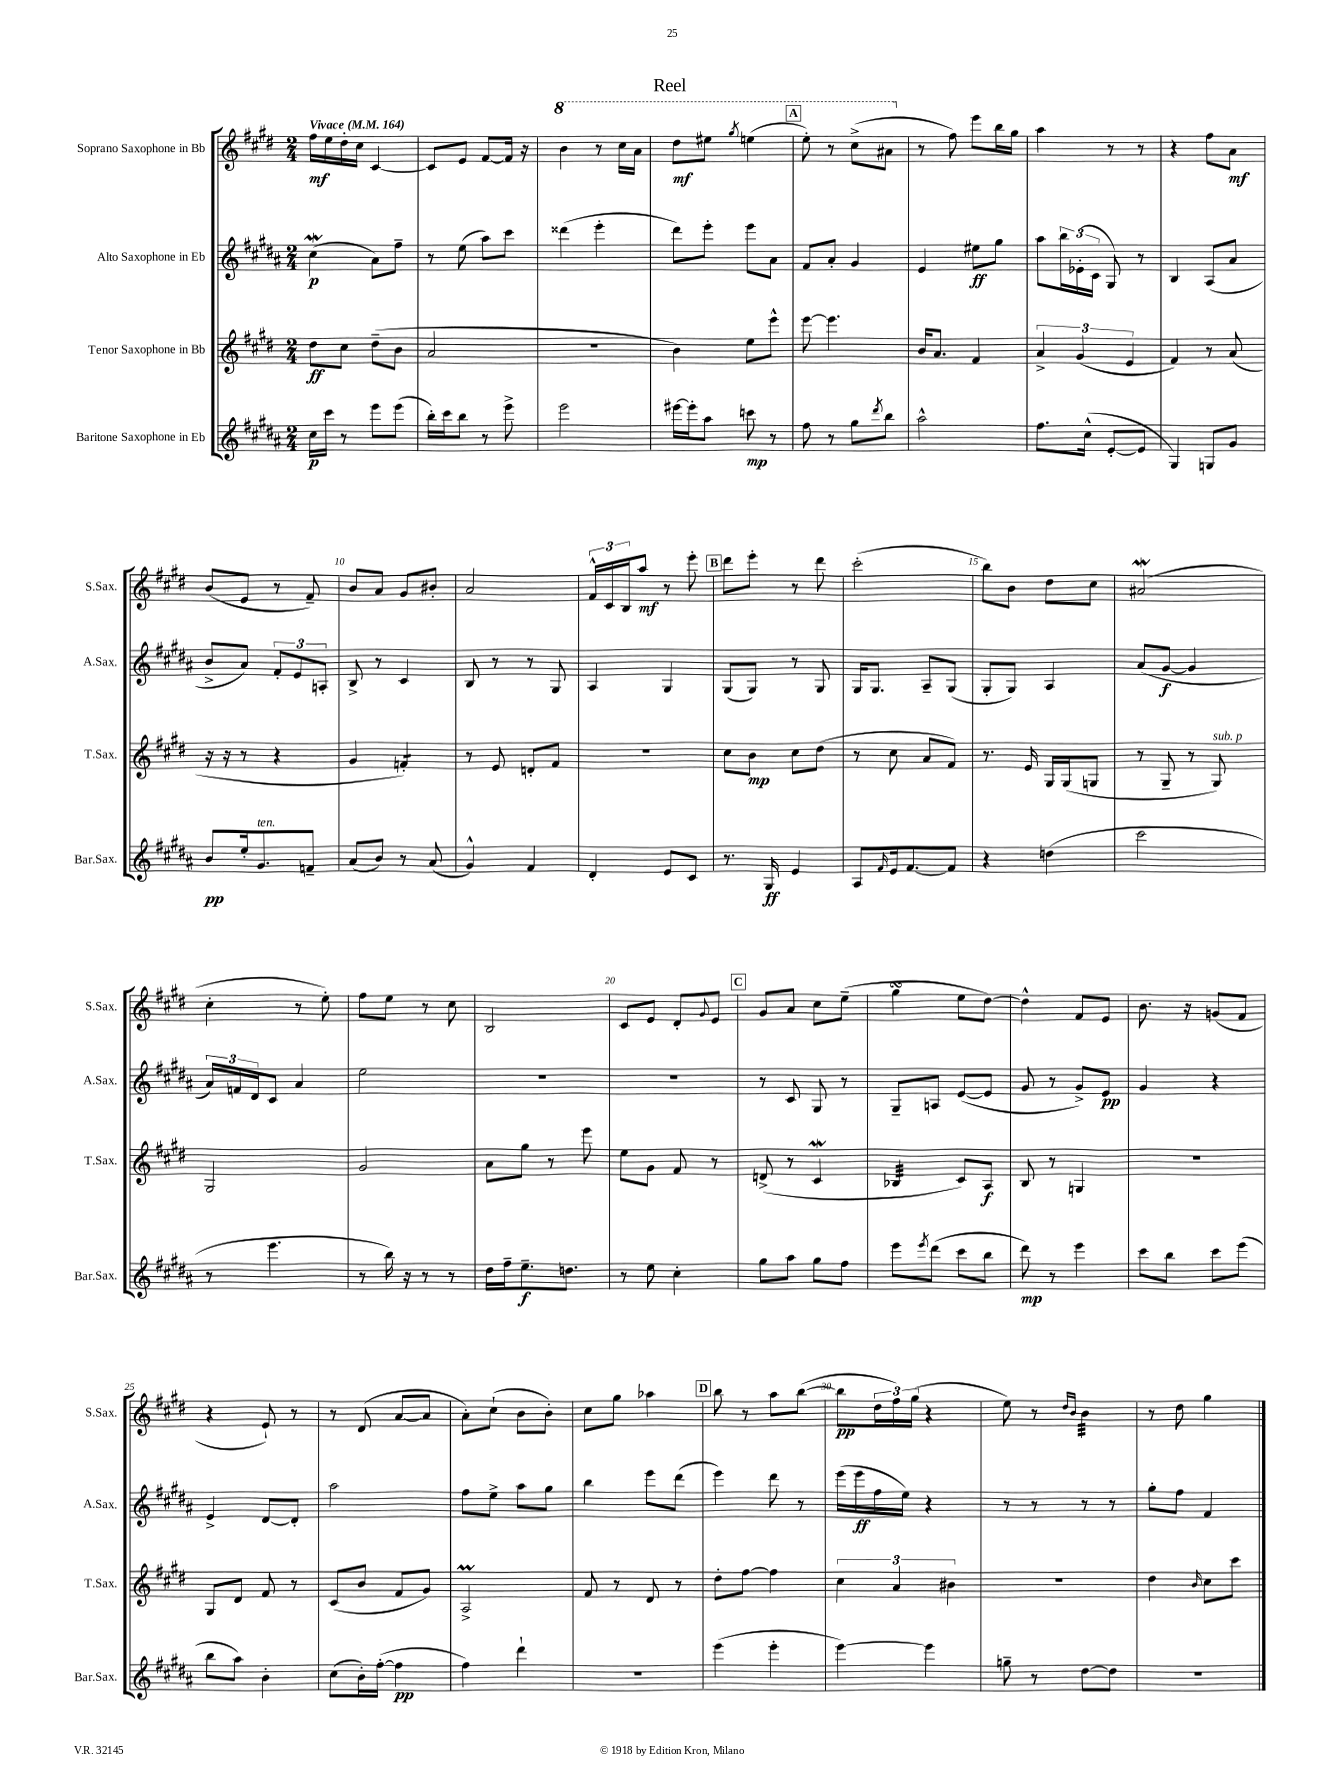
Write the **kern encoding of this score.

**kern	**kern	**kern	**kern
*staff4	*staff3	*staff2	*staff1
*clefG2	*clefG2	*clefG2	*clefG2
*k[f#c#g#d#a#]	*k[f#c#g#d#]	*k[f#c#g#d#a#]	*k[f#c#g#d#]
*M2/4	*M2/4	*M2/4	*M2/4
*MM164	*MM164	*MM164	*MM164
16cc#	8dd#	(4cc#	16ff#
16ccc#	.	.	16ee
8r	8cc#	.	16dd#'
.	.	.	16cc#
8eee	(8dd#~	8a#)	[4c#
(8eee	8b	8ff#~	.
=	=	=	=
16bb')	2a	8r	8c#]
16ccc#	.	.	.
8bb	.	(8ee	8e
8r	.	8aa#)	[8f#
8eee^	.	8ccc#	16f#]
.	.	.	16r
=	=	=	=
2eee	2r	(4ddd##	4bb
.	.	4eee'	8r
.	.	.	16ccc#
.	.	.	16aa
=	=	=	=
[16eee#	4b)	8ddd#)	8ddd#
16eee#']	.	.	.
8aa#	.	8eee'	8eee#
.	.	.	8qggg#
8ccc	8ee	8eee	(4eee
8r	8eee^^	8a#	.
=	=	=	=
8ff#	[8eee	8f#	8eee')
8r	4.eee]	8a#'	8r
8gg#	.	4g#	(8ccc#^
8qddd#	.	.	.
8bb	.	.	8aa#
=	=	=	=
2aa#^^	16b	4e	8r
.	8.a	.	.
.	.	.	8ff#)
.	4f#	8ee#	8eee
.	.	8gg#	16bb
.	.	.	16gg#
=	=	=	=
8.ff#	6a^	8aa#	4aa
.	.	24bb	.
.	(6g#	(24e-'	.
(16cc#^^	.	.	.
.	.	24c#	.
[8e'	.	8G#)	8r
.	6e	.	.
8e]	.	8r	8r
=	=	=	=
4G#)	4f#)	4B	4r
8G	8r	(8A#	8ff#
8g#	(8a	8a#	8a
=	=	=	=
8b	16r	8b^	(8b
.	16r	.	.
16ee'	8r	8a#)	8e
8.g#	.	.	.
.	4r	12f#'	8r
.	.	12e	.
8f~	.	.	8f#~)
.	.	12A'	.
=	=	=	=
(8a#	4g#	8B^	8b
8b)	.	8r	8a
8r	4f')	4c#	8g#
(8a#	.	.	8b#'
=	=	=	=
4g#^^)	8r	8B	2a
.	8e	8r	.
4f#	8d'	8r	.
.	8f#	8G#	.
=	=	=	=
4d#'	2r	4A#	24f#^^
.	.	.	24c#
.	.	.	24B
.	.	.	8aa
8e	.	4G#	8r
8c#	.	.	8eee'
=	=	=	=
8.r	8cc#	(8G#	8ddd#
.	8b	8G#)	8eee'
16G#	.	.	.
4e	8cc#	8r	8r
.	(8dd#	8G#	8ddd#
=	=	=	=
8A#	8r	16G#	(2ccc#'
.	.	8.G#	.
16qqf#	.	.	.
16e	8cc#	.	.
[8.f#	.	.	.
.	8a	8A#~	.
8f#]	8f#)	(8G#	.
=	=	=	=
4r	8.r	8G#'	8bb)
.	.	8G#)	8b
.	16e	.	.
(4dd	16G#	4A#	8dd#
.	(16G#	.	.
.	8G	.	8cc#
=	=	=	=
2ccc#	8r	(8a#	(2a#
.	8G#~	[8g#	.
.	8r	4g#]	.
.	8G#)	.	.
=	=	=	=
8r	2G#	24a#)	4cc#'
.	.	24f	.
.	.	24d#	.
4.eee	.	8c#	.
.	.	4a#	8r
.	.	.	8ee')
=	=	=	=
8r	2g#	2ee	8ff#
16bb)	.	.	8ee
16r	.	.	.
8r	.	.	8r
8r	.	.	8cc#
=	=	=	=
16dd#	8a	2r	2B
16ff#~	.	.	.
8.ee~	8gg#	.	.
.	8r	.	.
8.dd	.	.	.
.	8eee	.	.
=	=	=	=
8r	8ee	2r	8c#
8ee	8g#	.	8e
4cc#'	8f#	.	8d#'
.	.	.	8qqg#
.	8r	.	8e
=	=	=	=
8gg#	(8d^	8r	8g#
8aa#	8r	8c#	8a
8gg#	4c#	8G#	8cc#
8ff#	.	8r	(8ee~
=	=	=	=
8eee	4B-	8G#~	4gg#
8qeee	.	.	.
(8ddd#	.	8A	.
8ccc#	8c#)	([8e	8ee
8bb	8A	8e]	[8dd#)
=	=	=	=
8ddd#)	8B	8g#	4dd#^^]
8r	8r	8r	.
4eee	4G	8g#^)	8f#
.	.	8e	8e
=	=	=	=
8ccc#	2r	4g#	8.b
8bb	.	.	.
.	.	.	16r
8ccc#	.	4r	(8g
(8eee	.	.	8f#
=	=	=	=
8bb	8G#	4e^	4r
8aa#)	8d#	.	.
4b'	8f#	[8d#	8e`)
.	8r	8d#']	8r
=	=	=	=
(8cc#	(8c#	2aa#	8r
16b')	8b	.	(8d#
([16ff#'	.	.	.
4ff#]	8f#	.	[8a
.	8g#)	.	8a]
=	=	=	=
4ff#)	2A^	8ff#	8a')
.	.	8ee^	(8cc#`
4ddd#`	.	8aa#	8b
.	.	8gg#	8b')
=	=	=	=
2r	8f#	4bb	8cc#
.	8r	.	8gg#
.	8d#	8eee	4aa-
.	8r	(8ddd#	.
=	=	=	=
(4eee	8dd#'	4eee)	8bb
.	[8ff#	.	8r
4eee'	4ff#]	8ddd#	8aa
.	.	8r	([8bb
=	=	=	=
[4eee)	6cc#	(16eee	8bb]
.	.	16eee	.
.	.	16ff#	24dd#
.	6a	.	24ff#)
.	.	16ee)	.
.	.	.	(24gg#
4eee]	.	4r	4r
.	6b#	.	.
=	=	=	=
8gg~	2r	8r	8ee)
8r	.	8r	8r
.	.	.	16qqdd#
.	.	.	16qqb
[8dd#	.	8r	4b
8dd#]	.	8r	.
=	=	=	=
2r	4dd#	8gg#'	8r
.	.	8ff#	8dd#
.	16qqb	.	.
.	8cc#	4f#	4gg#
.	8ccc#	.	.
==	==	==	==
*-	*-	*-	*-
